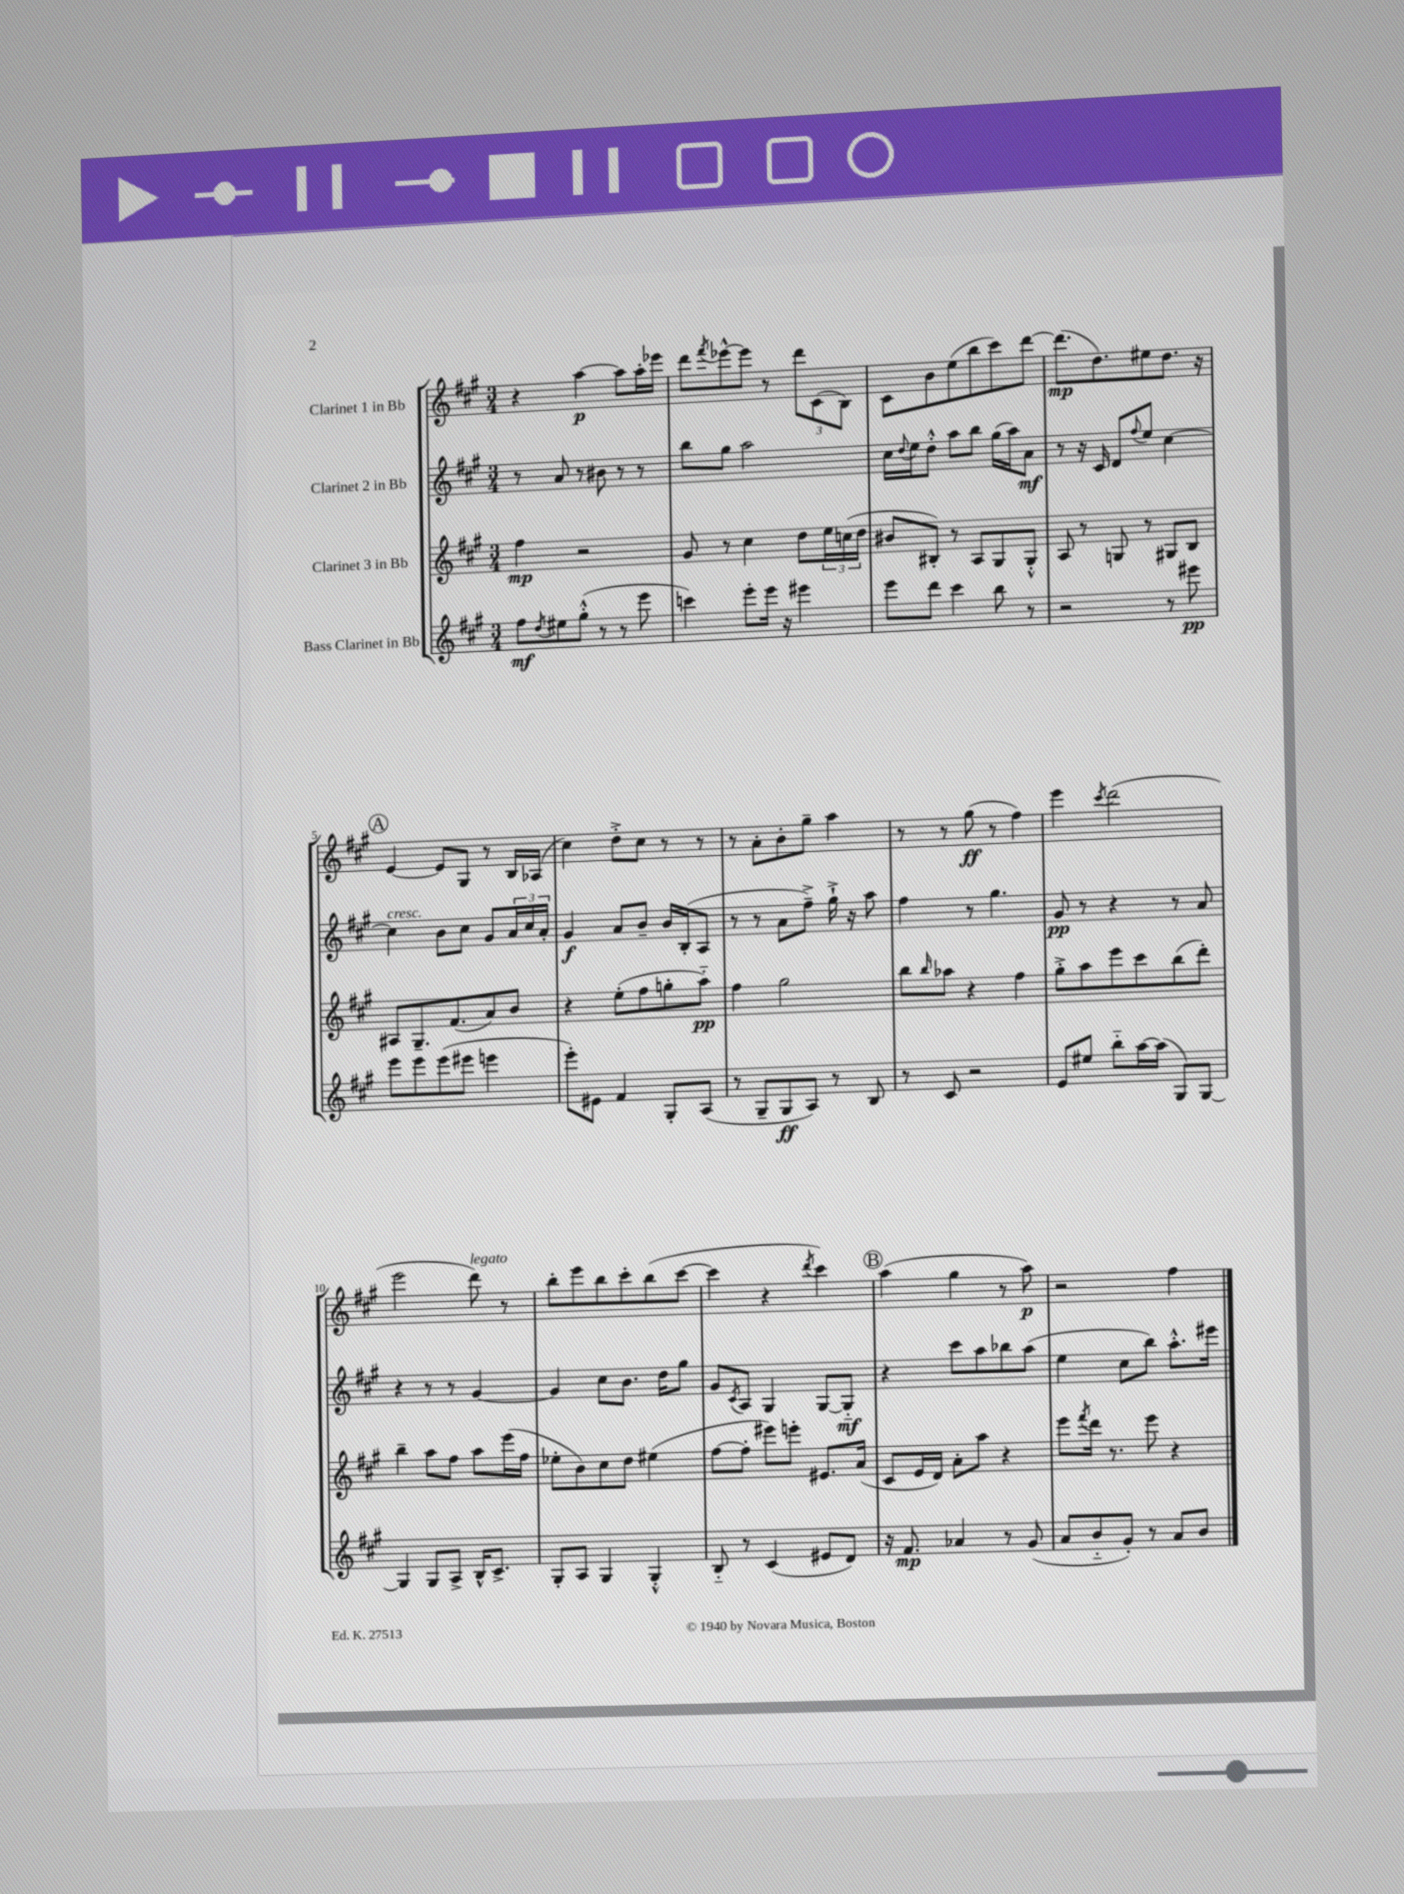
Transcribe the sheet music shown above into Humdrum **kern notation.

**kern	**dynam	**kern	**dynam	**kern	**dynam	**kern	**dynam
*part4	*part4	*part3	*part3	*part2	*part2	*part1	*part1
*staff4	*staff4	*staff3	*staff3	*staff2	*staff2	*staff1	*staff1
*I"Bass Clarinet in Bb	*	*I"Clarinet 3 in Bb	*	*I"Clarinet 2 in Bb	*	*I"Clarinet 1 in Bb	*
*clefG2	*	*clefG2	*	*clefG2	*	*clefG2	*
*k[f#c#g#]	*	*k[f#c#g#]	*	*k[f#c#g#]	*	*k[f#c#g#]	*
*M3/4	*	*M3/4	*	*M3/4	*	*M3/4	*
=1	=1	=1	=1	=1	=1	=1	=1
8ff#\L	mf	4ff#\	mp	8r	.	4r	.
8qdd/	.	.	.	.	.	.	.
8ee#X\	.	.	.	8a/	.	.	.
(8gg#'^^\J	.	2r	.	8r	.	[4aa\	p
8r	.	.	.	8b#X\	.	.	.
8r	.	.	.	8r	.	8aa\L]	.
8eee\	.	.	.	8r	.	16aa'\L	.
.	.	.	.	.	.	16eee-X\JJ	.
=2	=2	=2	=2	=2	=2	=2	=2
4cccn\)	.	8g#/	.	8bb\L	.	8ddd\L	.
.	.	.	.	.	.	8qfff#/	.
.	.	8r	.	8gg#\J	.	[8eee-X^^\	.
8eee'\L	.	4cc#\	.	2aa\	.	8eee-\J]	.
16eee\Jk	.	.	.	.	.	8r	.
16r	.	.	.	.	.	.	.
4eee#X\	.	8dd\L	.	.	.	12ddd\L	.
.	.	.	.	.	.	(12c#\	.
.	.	24ee\L	.	.	.	.	.
.	.	(24ccn\	.	.	.	12B\J)	.
.	.	24dd\JJ	.	.	.	.	.
=3	=3	=3	=3	=3	=3	=3	=3
8eee\L	.	8b#X/L	.	16cc#\LL	.	8c#\L	.
.	.	.	.	8qqdd/	.	.	.
.	.	.	.	16ee\J	.	.	.
8ddd\J	.	8B#X'/J)	.	8dd'^^\J	.	8b\	.
4ccc#\	.	8r	.	8aa\L	.	(8ee\	.
.	.	8A/L	.	8bb\J	.	8bb\	.
8bb\	.	8G#/	.	(16gg#\LL	.	8ccc#\)	.
.	.	.	.	16aa\J)	.	.	.
8r	.	8G#'^^/J	.	8a\J	mf	[8ddd\J	.
=4	=4	=4	=4	=4	=4	=4	=4
2r	.	8A/	.	8r	.	(8.ddd\L]	mp
.	.	8r	.	16r	.	.	.
.	.	.	.	16c#/	.	8.dd\)	.
.	.	8Gn/	.	8d/L	.	.	.
.	.	.	.	8qqff#/	.	.	.
.	.	8r	.	8ee/J	.	8ee#X\	.
8r	.	8G#X/L	.	[4cc#\	.	8.dd\J	.
8eee#X\	pp	8B/J	.	.	.	.	.
.	.	.	.	.	.	16r	.
!!LO:LB:g=z
!!LO:REH:place=s1:t=A
=5	=5	=5	=5	=5	=5	=5	=5
!	!	!	!	!LO:TX:a:i:t=cresc.	!	!	!
8eee\L	.	8A#X/L	.	4cc#\]	.	[4e/	.
8eee\	.	8.G#~/	.	.	.	.	.
(8eee\	.	.	.	8b\L	.	8e/L]	.
.	.	(8.f#/	.	.	.	.	.
8eee#X\J	.	.	.	8cc#\J	.	8G#/J	.
4eeen\	.	8a/)	.	8g#/L	.	8r	.
.	.	8b/J	.	24a/L	.	16B/LL	.
.	.	.	.	24cc#/	.	.	.
.	.	.	.	.	.	(16A-X/JJ	.
.	.	.	.	24a'/JJ	.	.	.
=6	=6	=6	=6	=6	=6	=6	=6
8eee'\L)	.	4r	.	4g#/	f	4cc#\)	.
8e#X\J	.	.	.	.	.	.	.
4f#/	.	(8ee'\L	.	8a/L	.	8dd'^\L	.
.	.	8ff#\	.	8b~/J	.	8cc#\J	.
8G#'/L	.	8ggn'\	.	16b/LL	.	8r	.
.	.	.	.	(16B'/J	.	.	.
(8A/J	.	8aa\J)	pp	8A/J	.	8r	.
=7	=7	=7	=7	=7	=7	=7	=7
8r	.	4ff#\	.	8r	.	8r	.
8G#~/L	.	.	.	8r	.	8a'\L	.
8G#/	ff	2gg#\	.	8a\L	.	8b'\	.
8A/J)	.	.	.	8ff#~^\J)	.	8gg#~\J	.
8r	.	.	.	16gg#`^\	.	4aa\	.
.	.	.	.	16r	.	.	.
8B/	.	.	.	8aa\	.	.	.
=8	=8	=8	=8	=8	=8	=8	=8
8r	.	8bb\L	.	4ff#\	.	8r	.
.	.	16qqbb/	.	.	.	.	.
8c#/	.	8aa-X\J	.	.	.	8r	.
2r	.	4r	.	8r	.	(8gg#\	ff
.	.	.	.	4.gg#\	.	8r	.
.	.	4ff#\	.	.	.	4ff#\)	.
=9	=9	=9	=9	=9	=9	=9	=9
8e/L	.	8gg#'^\L	.	8g#/	pp	4eee\	.
8ee#X/J	.	8aa\	.	8r	.	.	.
.	.	.	.	.	.	8qccc#/	.
8bb\L	.	8eee\	.	4r	.	(2ddd\	.
[16aa\L	.	8ccc#\	.	.	.	.	.
(16aa\JJ]	.	.	.	.	.	.	.
8G#/L)	.	(8bb\	.	8r	.	.	.
[8G#/J	.	8ddd'\J)	.	8a/	.	.	.
!!LO:LB:g=z
=10	=10	=10	=10	=10	=10	=10	=10
4G#/]	.	4bb~\	.	4r	.	2eee\	.
8G#/L	.	8aa\L	.	8r	.	.	.
8A^/J	.	8ff#\J	.	8r	.	.	.
!	!	!	!	!	!	!LO:TX:a:i:t=legato	!
16B^^/KL	.	8aa\L	.	[4g#/	.	8ddd\)	.
8.c#^/J	.	.	.	.	.	.	.
.	.	(16eee\L	.	.	.	8r	.
.	.	16ff#\JJ	.	.	.	.	.
=11	=11	=11	=11	=11	=11	=11	=11
8G#'/L	.	8ee-X'\L	.	4g#/]	.	8bb'\L	.
8A/J	.	8b\)	.	.	.	8eee\	.
4G#/	.	8cc#\	.	8cc#\L	.	8bb\	.
.	.	8dd\J	.	8.b\J	.	8ccc#'\	.
4G#'^^/	.	(4ee#X\	.	.	.	(8bb\	.
.	.	.	.	16dd\KL	.	.	.
.	.	.	.	8gg#\J	.	[8ccc#\J	.
=12	=12	=12	=12	=12	=12	=12	=12
8B/	.	[8ff#\L	.	8g#/L	.	4ccc#\]	.
.	.	.	.	8qc#/	.	.	.
8r	.	8ff#'\J]	.	8A/J	.	.	.
(4c#/	.	8eee#X\L)	.	4G#/	.	4r	.
.	.	8eeen'\J	.	.	.	.	.
.	.	.	.	.	.	8qddd/	.
8e#X/L	.	8.e#X/L	.	[8G#/L	.	4ccc#\)	.
8d/J)	.	.	.	8G#/J]	mf	.	.
.	.	(16a/Jk	.	.	.	.	.
!!LO:REH:place=s1:t=B
=13	=13	=13	=13	=13	=13	=13	=13
16r	.	8c#/L	.	4r	.	(4aa\	.
8.f#/	mp	.	.	.	.	.	.
.	.	16e/L	.	.	.	.	.
.	.	16d/JJ)	.	.	.	.	.
4a-X/	.	8a'\L	.	8ccc#\L	.	4gg#\	.
.	.	8aa\J	.	8aa\	.	.	.
8r	.	4r	.	8bb-X\	.	8r	.
(8g#/	.	.	.	(8aa\J	.	8aa\)	p
=14	=14	=14	=14	=14	=14	=14	=14
8a/L	.	8eee\L	.	4ee\	.	2r	.
.	.	8qfff#/	.	.	.	.	.
8b/	.	16ddd\Jk	.	.	.	.	.
.	.	8.r	.	.	.	.	.
8g#'/J)	.	.	.	8cc#\L	.	.	.
8r	.	8eee\	.	8bb\J)	.	.	.
8a/L	.	4r	.	8.aa'^^\L	.	4ff#\	.
8b/J	.	.	.	.	.	.	.
.	.	.	.	16eee#X\Jk	.	.	.
==	==	==	==	==	==	==	==
*-	*-	*-	*-	*-	*-	*-	*-
